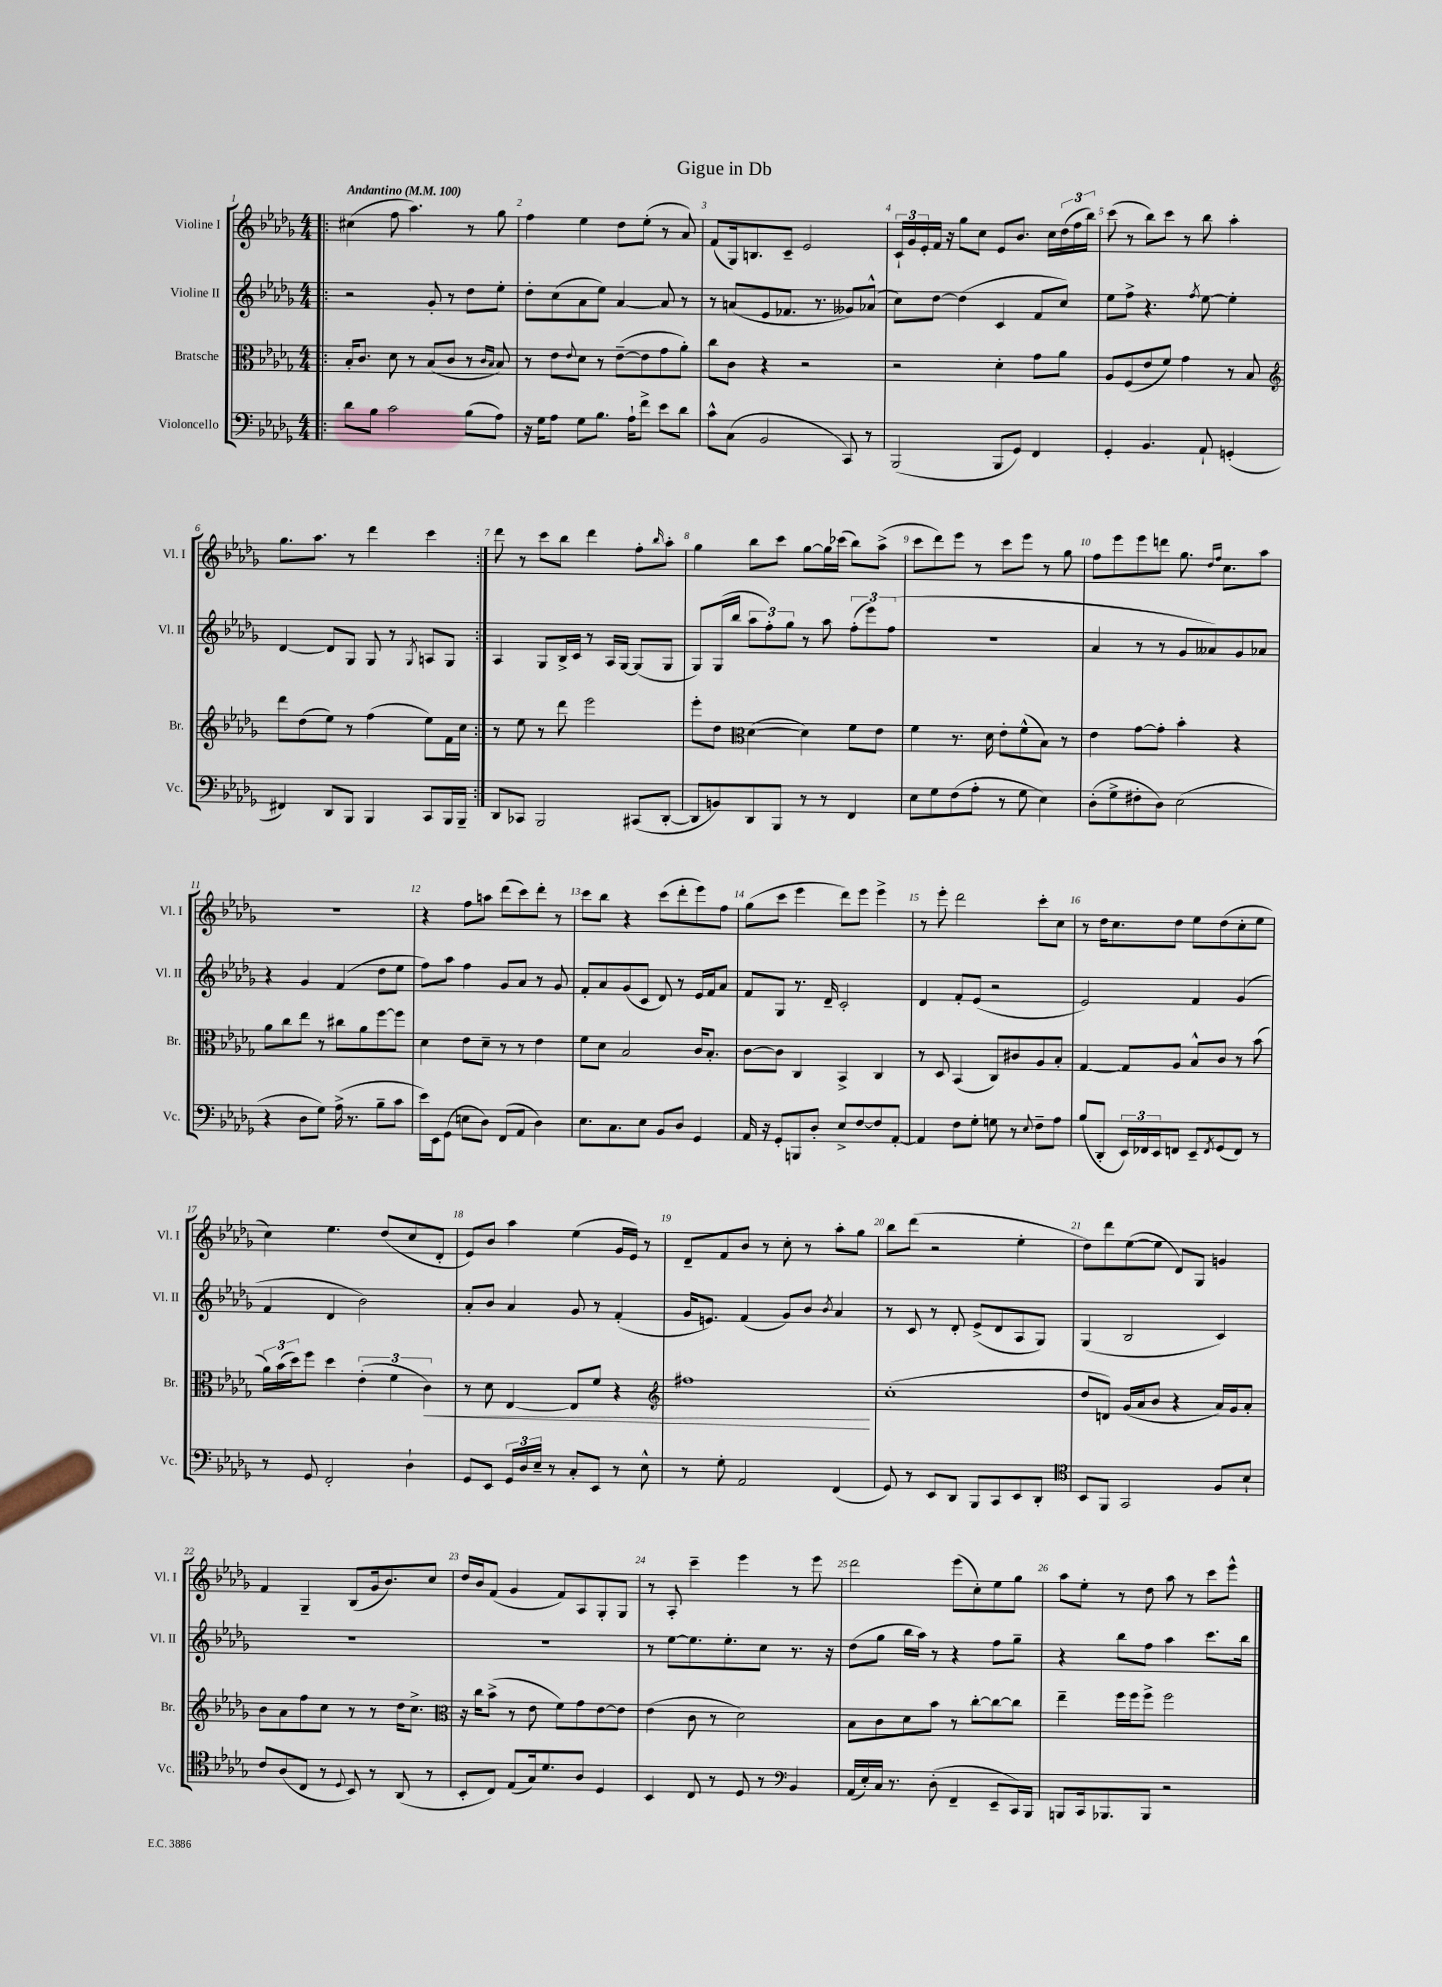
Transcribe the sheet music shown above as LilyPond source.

\header { title = "Gigue in Db" }
<<
\new StaffGroup <<
\new Staff = "s0" \with { instrumentName = "Violine I" shortInstrumentName = "Vl. I" } {
    \clef treble \key des \major \numericTimeSignature \time 4/4 \tempo "Andantino" 4 = 100
    \repeat volta 2 { \bar ".|:" cis''4( f''8 aes''4.) r8 ges''8 |
    f''4 ees''4 des''8 ees''8-.( r8 aes'8) |
    f'8( ges16) b8. c'8-- ees'2 |
    \tuplet 3/2 { c'16-! ges'16 ees'16-. } f'16 r16 ges''8 c''8 ees'8 bes'8. c''16 \tuplet 3/2 { des''16( f''16 bes''16) } |
    c'''8( r8 bes''8) c'''8 r8 bes''8 aes''4-. |
    ges''8. aes''8. r8 des'''4 c'''4 | }
    des'''8 r8 c'''8 bes''8 des'''4 f''8-. \grace { bes''16 } aes''8-. |
    ges''4 bes''8 c'''8 ges''8~ ges''16 ces'''16( bes''8) aes''8->( |
    c'''8 des'''8) ees'''8 r8 c'''8 ees'''8 r8 ges''8 |
    f''8 ees'''8 ees'''8 d'''8 ges''8. \grace { des''16 f''16 } c''8. aes''8 |
    R1 |
    r4 f''8 a''8 des'''8( c'''8) des'''8-. r8 |
    c'''8 bes''8 r4 c'''8( des'''8-. ees'''8) f''8 |
    ges''8( c'''8 ees'''4 des'''8) ees'''8 ees'''4-> |
    r8 ees'''8-. des'''2 c'''8-. c''8 |
    r8 des''16 c''8. des''8 ees''8 des''8( c''8-. ees''8 |
    c''4) ees''4. des''8( c''8 des'8-. |
    ees'8) bes'8 aes''4 ees''4( ges'16 ees'16) r8 |
    des'8-- f'8 bes'8 r8 c''8-. r8 aes''8-. ges''8 |
    bes''8 des'''8( r2 ees''4-. |
    des''8) des'''8 ees''8~( ees''8 des'8) ges8 g'4 |
    f'4 ges4-- bes8( ges'16 bes'8.) c''8 |
    des''16 bes'16 f'8( ges'4 f'8) aes8 ges8-. ges8 |
    r8 aes8-. c'''4-- ees'''4 r8 ees'''8 |
    des'''2 ees'''8( c''8-.) ees''8 ges''8 |
    aes''8 ees''8-. r8 des''8 aes''8 r8 c'''8 ees'''8-^ \bar "|." |
}
\new Staff = "s1" \with { instrumentName = "Violine II" shortInstrumentName = "Vl. II" } {
    \clef treble \key des \major \numericTimeSignature \time 4/4
    \repeat volta 2 { \bar ".|:" r2 ges'8-. r8 des''8 ees''8-. |
    des''8-. c''8( aes'8 ees''8) aes'4~ aes'8 r8 |
    r8 a'8( ees'8 fes'8. r8. geses'8) aes'8-^( |
    c''8) des''8~ des''4( c'4 f'8 c''8) |
    ees''8 f''8-> r4. \acciaccatura { f''8 } ees''8~ ees''4-. |
    des'4~ des'8 ges8 ges8 r8 \acciaccatura { ges8 } a8 ges8 | }
    aes4 ges8 bes16-> c'16 r8 aes16 ges16~ ges8( ges8 |
    ges8) ges16( bes''16 \tuplet 3/2 { aes''8 f''8-.) ges''8 } r8 aes''8 \tuplet 3/2 { f''8-.( ees'''8) f''8( } |
    r1 |
    aes'4 r8 r8 ges'8 aeses'8) ges'8 aes'8 |
    r4 ges'4 f'4( des''8 ees''8 |
    f''8) aes''8 f''4 ges'8 aes'8 r8 ges'8 |
    f'8-. aes'8 ges'8( c'8 des'8) r8 ees'16 f'16 aes'8 |
    f'8 ges8 r8. des'16-- c'2-. |
    des'4 f'8-. ees'8( r2 |
    ees'2) f'4 ges'4( |
    f'4 des'4 bes'2) |
    aes'8-. bes'8 aes'4 ges'8 r8 f'4-.( |
    ges'16 e'8.) f'4( ges'8) bes'8 \acciaccatura { bes'8 } aes'4 |
    r8 c'8 r8 des'8-. ees'8->( des'8 aes8 ges8) |
    ges4( bes2 c'4) |
    R1 |
    R1 |
    r8 ees''8~ ees''8. ees''8.-. c''8 r8. r16 |
    des''8( ges''8 bes''16 aes''16) r8 r4 f''8 ges''8-- |
    r4 bes''8 f''8 aes''4 c'''8. bes''16 \bar "|." |
}
\new Staff = "s2" \with { instrumentName = "Bratsche" shortInstrumentName = "Br." } {
    \clef alto \key des \major \numericTimeSignature \time 4/4
    \repeat volta 2 { \bar ".|:" bes16-. c'8. des'8 r8 bes8( c'8 r8 \grace { c'16 bes16 } bes8) |
    r8 ees'8 \appoggiatura { ees'8 } des'8 r8 ees'8~--( ees'8 ges'8 aes'8-.) |
    c''8 c'8 r4 r2 |
    r2 des'4-. ges'8 aes'8 |
    aes8 f8( ees'8 f'8) ges'4 r8 bes8 |
    \clef treble des'''8 des''8( ees''8) r8 f''4( ees''8) f'16 c''16 | }
    r8 ees''8 r8 des'''8 ees'''2 |
    ees'''8-. des''8 \clef alto des'4~( des'4) f'8 ees'8 |
    f'4 r8. des'16 ees'8-. f'8-^( bes8) r8 |
    ees'4 ges'8~ ges'8-. bes'4-. r4 |
    aes'8 c''8 ees''8 r8 cis''8 aes'8 f''8~ f''8 |
    des'4 ees'8 des'8-- r8 r8 ees'4 |
    f'8 des'8 bes2 c'16 bes8.-. |
    c'8~ c'8 c4 bes,4-> c4 |
    r8 des8 bes,4( c8) cis'8 aes8 bes8-. |
    ges4~ ges8 aes8 bes8-^ c'8 r8 bes'8( |
    \tuplet 3/2 { aes'16) bes'16( des''16) } f''8 des''4 \tuplet 3/2 { ees'4-.( f'4 c'4\<) } |
    r8 des'8 ees4~ ees8 f'8 r4 |
    \clef treble fis''1\! |
    c''1-.( |
    des''8 d'8) ges'16( aes'16 bes'8 r4 aes'16) ges'16 aes'8-. |
    bes'8 aes'8 f''8 c''8 r8 r8 des''16 c''8.-> |
    \clef alto r16 c''16 bes'8->( r8 ees'8 f'8) ges'8 ees'8~ ees'8 |
    ees'4( c'8 r8 des'2) |
    bes8 c'8 des'8 bes'8 r8 c''8~-. c''8~ c''8 |
    ees''4-- f''16 f''16 f''8-> f''2 \bar "|." |
}
\new Staff = "s3" \with { instrumentName = "Violoncello" shortInstrumentName = "Vc." } {
    \clef bass \key des \major \numericTimeSignature \time 4/4
    \repeat volta 2 { \bar ".|:" des'8 bes8 c'2 bes8( aes8) |
    r16 ges16 aes8 ges8 bes8. aes16-! f'8-> ees'8 des'8 |
    c'8-^ c8( bes,2 c,8) r8 |
    bes,,2( bes,,8 ges,8) f,4 |
    ges,4-. bes,4. aes,8-! g,4-.( |
    fis,4) des,8 bes,,8 bes,,4 c,8 bes,,16 bes,,16-- | }
    des,8 ces,8 bes,,2 cis,8( des,8~-. |
    des,8 b,8) des,8 bes,,8 r8 r8 f,4 |
    ees8 ges8 f8( aes8-. r8 ges8 ees4) |
    des8-.( ges8-> fis8-. des8) ees2( |
    r4 des8 ges8) aes16->( r8. bes8-- c'8 |
    ees'16) ees,16 ges,8( e8 des8) f,8( aes,8 des4) |
    ees8. c8. ees8 bes,8 des8 ges,4 |
    aes,16 r16 ges,8-. b,,8 des8-. ees8-> f8~ f8 aes,8~-. |
    aes,4 f8 ges8-. g8 r8 \appoggiatura { ees8 } f8-- aes8 |
    bes8( des,8-. \tuplet 3/2 { ees,16) fes,16 ees,16 } f,8 ees,8-- \acciaccatura { f,8 } ges,8( f,8) r8 |
    r8 ges,8 f,2-. des4-! |
    ges,8 ees,8 \tuplet 3/2 { ges,16 des16 ees16-- } r8 c8-. ees,8 r8 ees8-^ |
    r8 ges8-. aes,2 f,4( |
    ges,8) r8 ees,8 des,8 bes,,8 c,8 ees,8 des,8-. |
    \clef tenor bes,8 f,8 ges,2 f8 bes8-! |
    c'8 aes8( c8 r8 \appoggiatura { des8 } bes,8) r8 aes,8( r8 |
    bes,8-. c8) ees8( ges16) des'8. aes8 des4 |
    bes,4 c8 r8 des8 r8 \clef bass bes,4 |
    aes,16( ees16-.) c16 r8. des8-.( f,4-- ees,8-- c,16) bes,,16 |
    b,,8 c,16 bes,,8. bes,,8 r2 \bar "|." |
}
>>
>>
\layout { \context { \Score \override BarNumber.break-visibility = ##(#f #t #t) barNumberVisibility = #all-bar-numbers-visible } }
